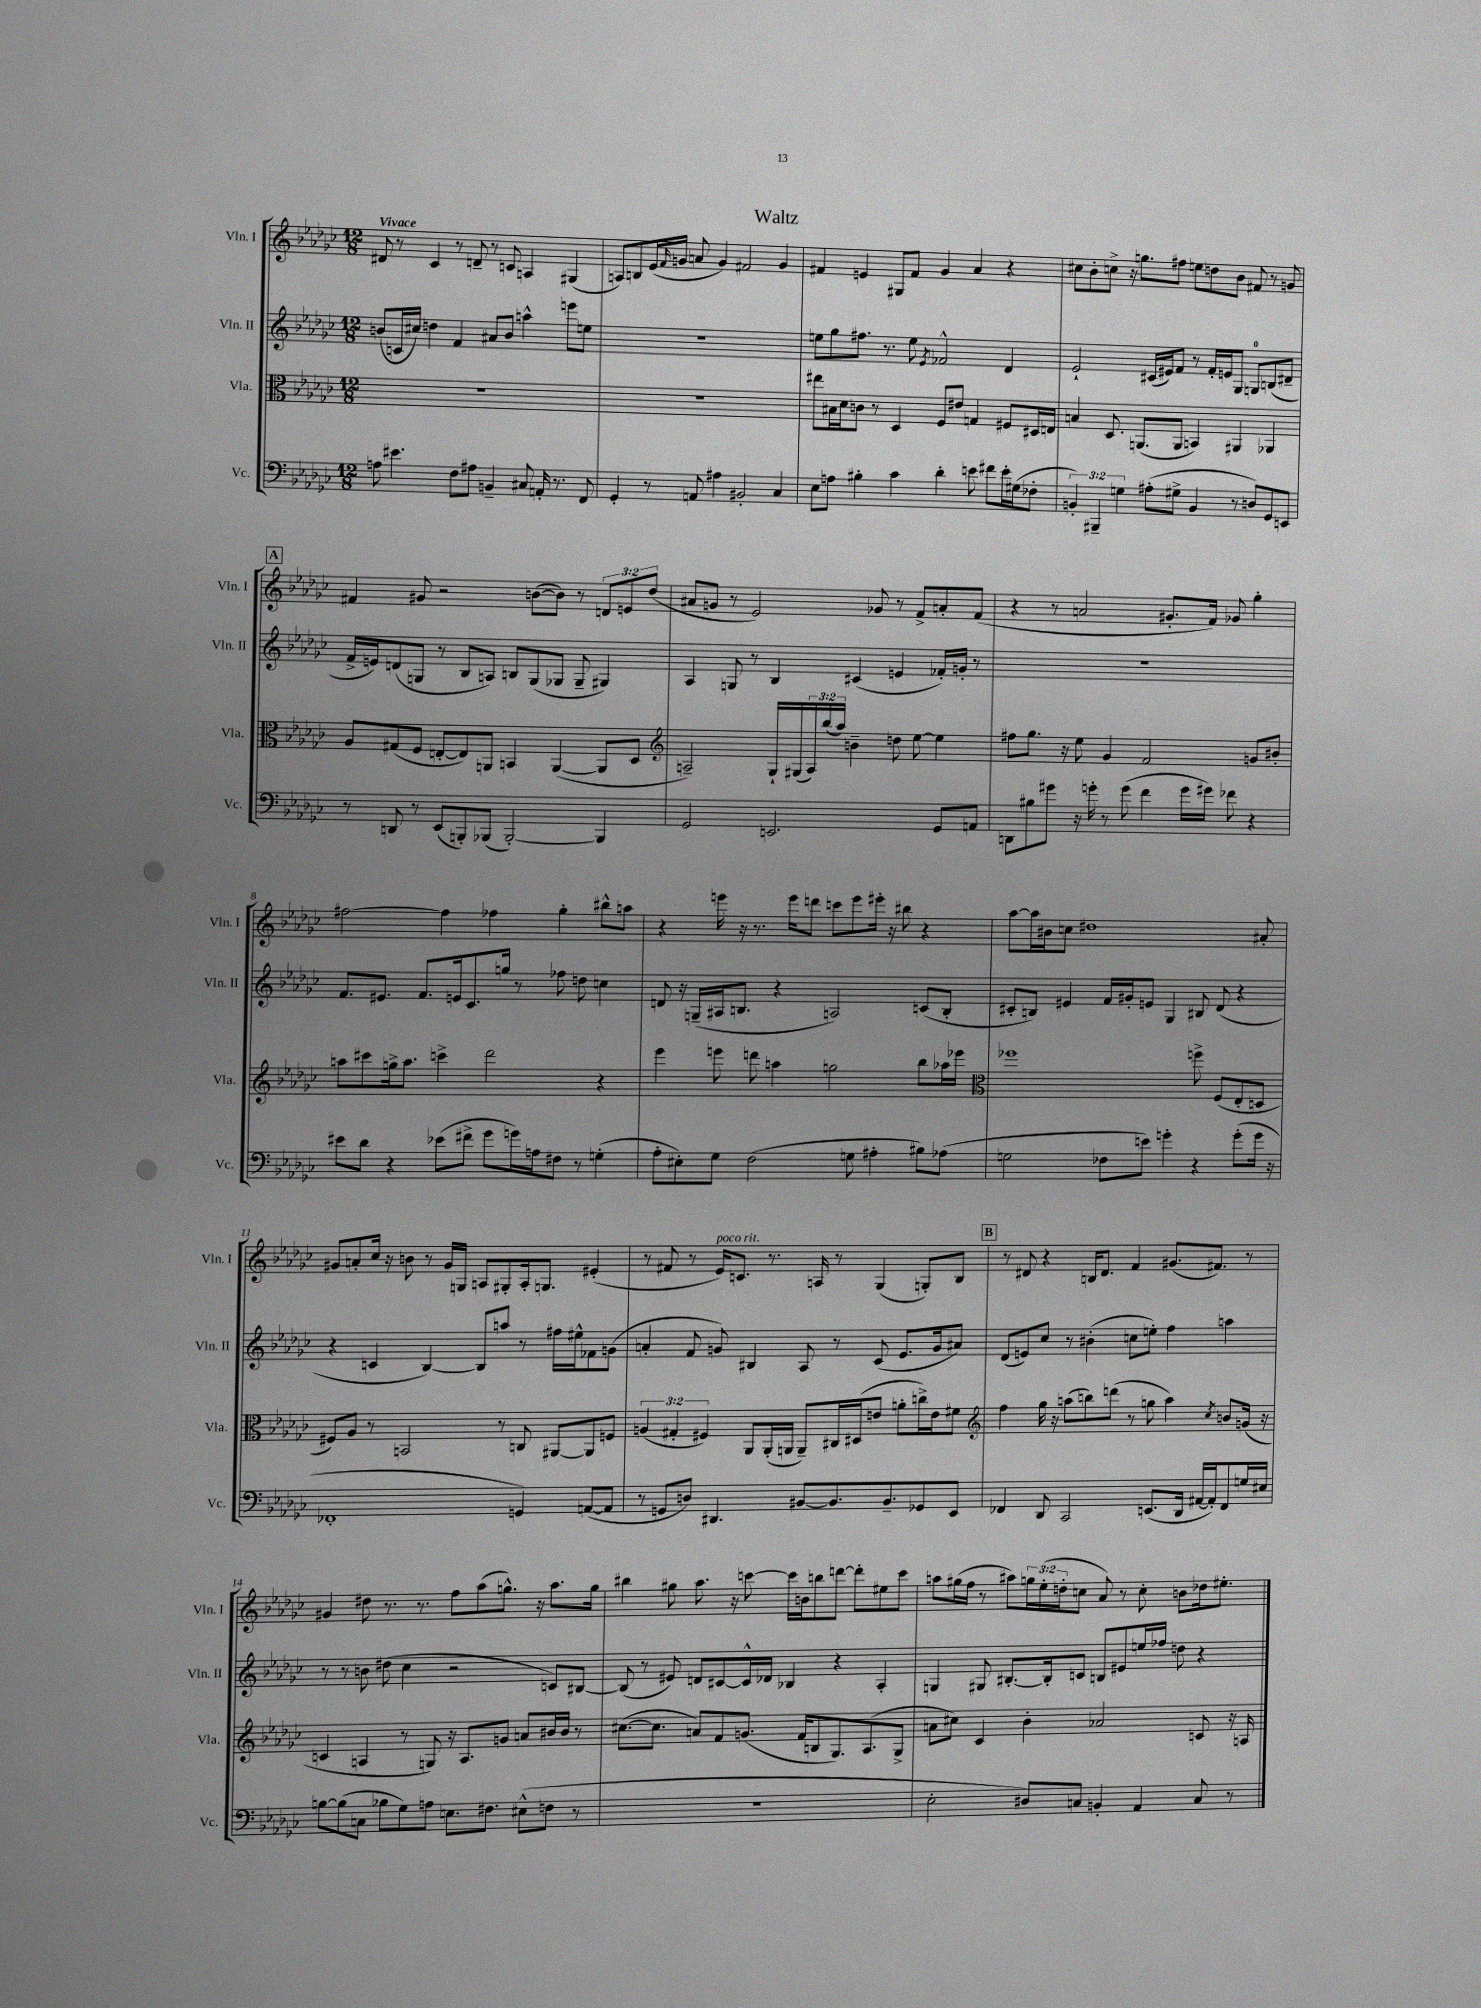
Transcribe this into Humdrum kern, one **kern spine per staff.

**kern	**kern	**kern	**kern
*staff4	*staff3	*staff2	*staff1
*clefF4	*clefC3	*clefG2	*clefG2
*k[b-e-a-d-g-c-]	*k[b-e-a-d-g-c-]	*k[b-e-a-d-g-c-]	*k[b-e-a-d-g-c-]
*M12/8	*M12/8	*M12/8	*M12/8
8A	1.r	(8b	8d#
4.e#	.	16c	8r
.	.	16cc#)	.
.	.	4dd	4c-
8F	.	4f	8r
8A#	.	.	8d~
4BB~	.	8a#	8r
.	.	8b	8c
8C#	.	4aa^^	4A
16AA'	.	.	.
8.r	.	.	.
.	.	8eee	(4G#
8FF	.	8ee	.
=	=	=	=
4GG-'	1.r	1.r	8A)
.	.	.	8B
8r	.	.	(16e-
.	.	.	16qqf
.	.	.	16g
8AA	.	.	8a
4A#	.	.	4g)
2BB#'	.	.	2f#
4C-	.	.	4g
=	=	=	=
8E-	8ee#	8ee	4f#
8A	16B#	8gg-	.
.	16d-	.	.
4B#'	8c	8.ff#	4e
.	8r	.	.
.	.	8.r	.
4c-	4D-	.	8G#
.	.	8ee	8f#
.	.	8qe-	.
4d-'	8F	2f-^^	4g-
.	8e#	.	.
8e	4G	.	4a-
8f#	.	.	.
16e'	8F#	4d-	4r
(16G#	.	.	.
8F-'	16D#	.	.
.	16E	.	.
=	=	=	=
6BB')	4B	2e-`	8cc#
.	.	.	8b-'
6BBB#~	.	.	.
.	8.D-	.	8cc^
6G	.	.	.
.	.	.	16r
.	(8.AA	.	8.gg
(8A#'	.	(16c#	.
.	.	16e#)	.
8G#^	8AA	8f	8ff#
4BB	4BB)	8r	8ee
.	.	16f'	8dd
.	.	16e	.
8r	4AA#	8G-	8b-
8D)	.	8G	8f#
8GG-	4AA-	(8B	8r
8EE	.	8d#~	8g
=	=	=	=
8r	8A-	16f^	4f#
.	.	16e)	.
8DD	(8G#	(8d	.
8r	8F	8G	8g#
(8EE-	[8E'	8r	2r
8BBB')	8E])	8B-	.
(8BBB-	8AA	8A)	.
[2BBB-')	4BB	8B	.
.	.	(8G	([8b
.	([4AA	8G-	8b])
.	.	8G-~	8r
4BBB-]	8AA]	4G#)	12d
.	.	.	12e
.	8D-	.	.
.	.	.	(12dd-
=	=	=	=
*	*clefG2	*	*
2GG-	2A~)	4A-	8a#
.	.	.	8g
.	.	8G	8r
.	.	8r	2e-)
2.EE	16G-`	4B-	.
.	(16G#	.	.
.	24A)	.	.
.	(24bb-	.	.
.	24aa-)	.	.
.	4b~	(4c#	.
.	.	.	8g-
.	8dd	4e	8r
.	[8ee-	.	8f^
8GG-	4ee-]	16f-')	8a'
.	.	16g'	.
8AA	.	8r	(8f
=	=	=	=
8DD	8ff#	1.r	4r
8B#	8.gg-	.	.
8g#	.	.	8r
.	16r	.	.
16r	8ee-	.	2a
16g'	.	.	.
8r	4g-	.	.
(8g	.	.	.
4f	2f	.	.
.	.	.	8.g#'
16g	.	.	.
16g#)	.	.	16f)
8f-	.	.	8g-
4r	8g	.	4gg-'
.	8b#'	.	.
=	=	=	=
8e#	8aa	8.f	[2ff#
8d-	8ccc#	.	.
.	.	8.e#	.
4r	16gg^	.	.
.	8.aa	.	.
.	.	8.f	.
(8e-	4ccc^	.	4ff#]
.	.	16e	.
8f#^	.	8.c-	.
8g-	2ddd-	.	4ff-
.	.	16gg	.
16g)	.	8r	.
16A	.	.	.
8F#	.	8ff-	4gg-'
8r	.	8dd	.
(4G'	4r	4cc	8bb#^^
.	.	.	8aa
=	=	=	=
8A-'	4eee-	8d	4r
8E#')	.	16r	.
.	.	(16G~	.
8G-	8eee	16A#	16eee
.	.	8.B	16r
(2F	8ddd	.	8.r
.	4aa	4r	.
.	.	.	16eee
.	.	.	8ddd
.	2gg	2A)	8ccc
8G	.	.	8eee
4A#'	.	.	16eee#'
.	.	.	16r
.	.	.	8bb#
8B#)	8bb-	(8c	4r
(8A-	16aa-	8B'	.
.	16eee-	.	.
=	=	=	=
*	*clefC3	*	*
2G	1ff-	8c#'	[8aa-
.	.	8B)	16aa-]
.	.	.	16b#
.	.	4e#	8cc
.	.	.	1dd#
8F-	.	16f	.
.	.	16g#'	.
8e)	.	8e	.
4g'	.	4G-	.
4r	8ff^	8B#	.
.	(8F	(8d-	.
(8g'	8E-'	4r	.
16g	8D	.	8a#'
16r	.	.	.
=	=	=	=
1FF-'	8F#)	4r	8g#
.	8A-	.	8a'
.	8r	4c	16cc-
.	.	.	16r
.	2BB	.	8b
.	.	[4B-)	8r
.	.	.	16g#
.	.	.	16G
.	.	8B-]	8A
.	8r	8aa	8G#'
4GG)	8C	8r	16A'
.	.	.	8.G
.	[8AA#	16ff#	.
.	.	16ee#^^	.
([8AA	8AA#]	8f-	(4e#'
8AA]	8F	(8g	.
=	=	=	=
8r	(6A	4a'	8r
8GG	.	.	8f#
.	6G#'	.	.
8D)	.	8f	8r
.	6F#)	.	.
4.DD#	.	8g)	16e-)
.	.	.	8.c
.	8AA-	4B#	.
.	(16AA-'	.	8.r
.	16AA	.	.
[8BB#	8AA~)	8A-	.
.	.	.	16A
8.BB#]	16C#	8r	8r
.	(16D#	.	.
.	8e	(8c-	(4G-
8.BB#~	.	.	.
.	8a'	8.e-	.
8GG-	16cc^)	.	8G')
.	16e	16g	.
8EE-	8f#	8a#)	8B-
=	=	=	=
*	*clefG2	*	*
4FF-	4ff	(8d-	8r
.	.	8e)	8d#
8DD-	16gg-	8cc-	4r
.	16r	.	.
2CC-	(8aa	8r	.
.	8bb)	(4b#'	16B
.	.	.	8.d#
.	(8ddd	.	.
.	8r	8cc	4f
(8.EE	8gg	8ee')	.
.	4aa)	4ff	(8.g#
16DD-	.	.	.
[16AA#	.	.	.
16AA#'])	.	.	8.f#)
.	8qcc-	.	.
8FF-	8b	4aa	.
16G	(16g	.	8r
16E#	16r	.	.
=	=	=	=
[8B	4c	8r	4g#
(8B]	.	8r	.
8C	4A	8b	8dd#
8B-	.	(8dd#	8.r
8G-)	8r	4cc-	.
.	.	.	8.r
8A	8G)	.	.
8.E	16r	2r	8ff
.	8.A	.	.
.	.	.	(8aa-
8.F#	.	.	.
.	8g	.	8.gg^^)
(8E#^^	8a	.	.
.	.	.	16r
8F	16b#	8c)	8.aa-
.	16b#	.	.
8r	8r	[8B#	.
.	.	.	16gg
=	=	=	=
1.r	([8.cc#	(8B#]	4bb#
.	.	8r	.
.	8.cc#]	.	.
.	.	8e#)	8gg#
.	8a)	8d	8.aa-
.	8f	[8c#	.
.	.	.	16r
.	(8.g	16c#^^]	[8ccc
.	.	16d-	.
.	.	4B-	16ccc]
.	16f	.	16b
.	8B	.	8bb
.	8.G-)	4r	[8ddd
.	.	.	8ddd']
.	(8.A-	.	.
.	.	4A-'	8ee#
.	8G-^	.	8ccc
=	=	=	=
2E-'	8a	4G	8aa
.	8cc#)	.	(16gg#
.	.	.	16ff
.	4c-	8G#	8r
.	.	[8.B#'	8aa#)
8D#)	4b-'	.	24gg
.	.	.	(24ee-'
.	.	16B#']	.
.	.	.	24dd'
8C	.	8c	8cc
4BB'	2a-	8B	8a-)
.	.	8e#	8r
4AA-	.	16ee	8cc'
.	.	16ff-	.
.	.	8dd	8b
8C	8c	4r	16dd-
.	.	.	8.ee#'
8r	16r	.	.
.	16A	.	.
==	==	==	==
*-	*-	*-	*-
